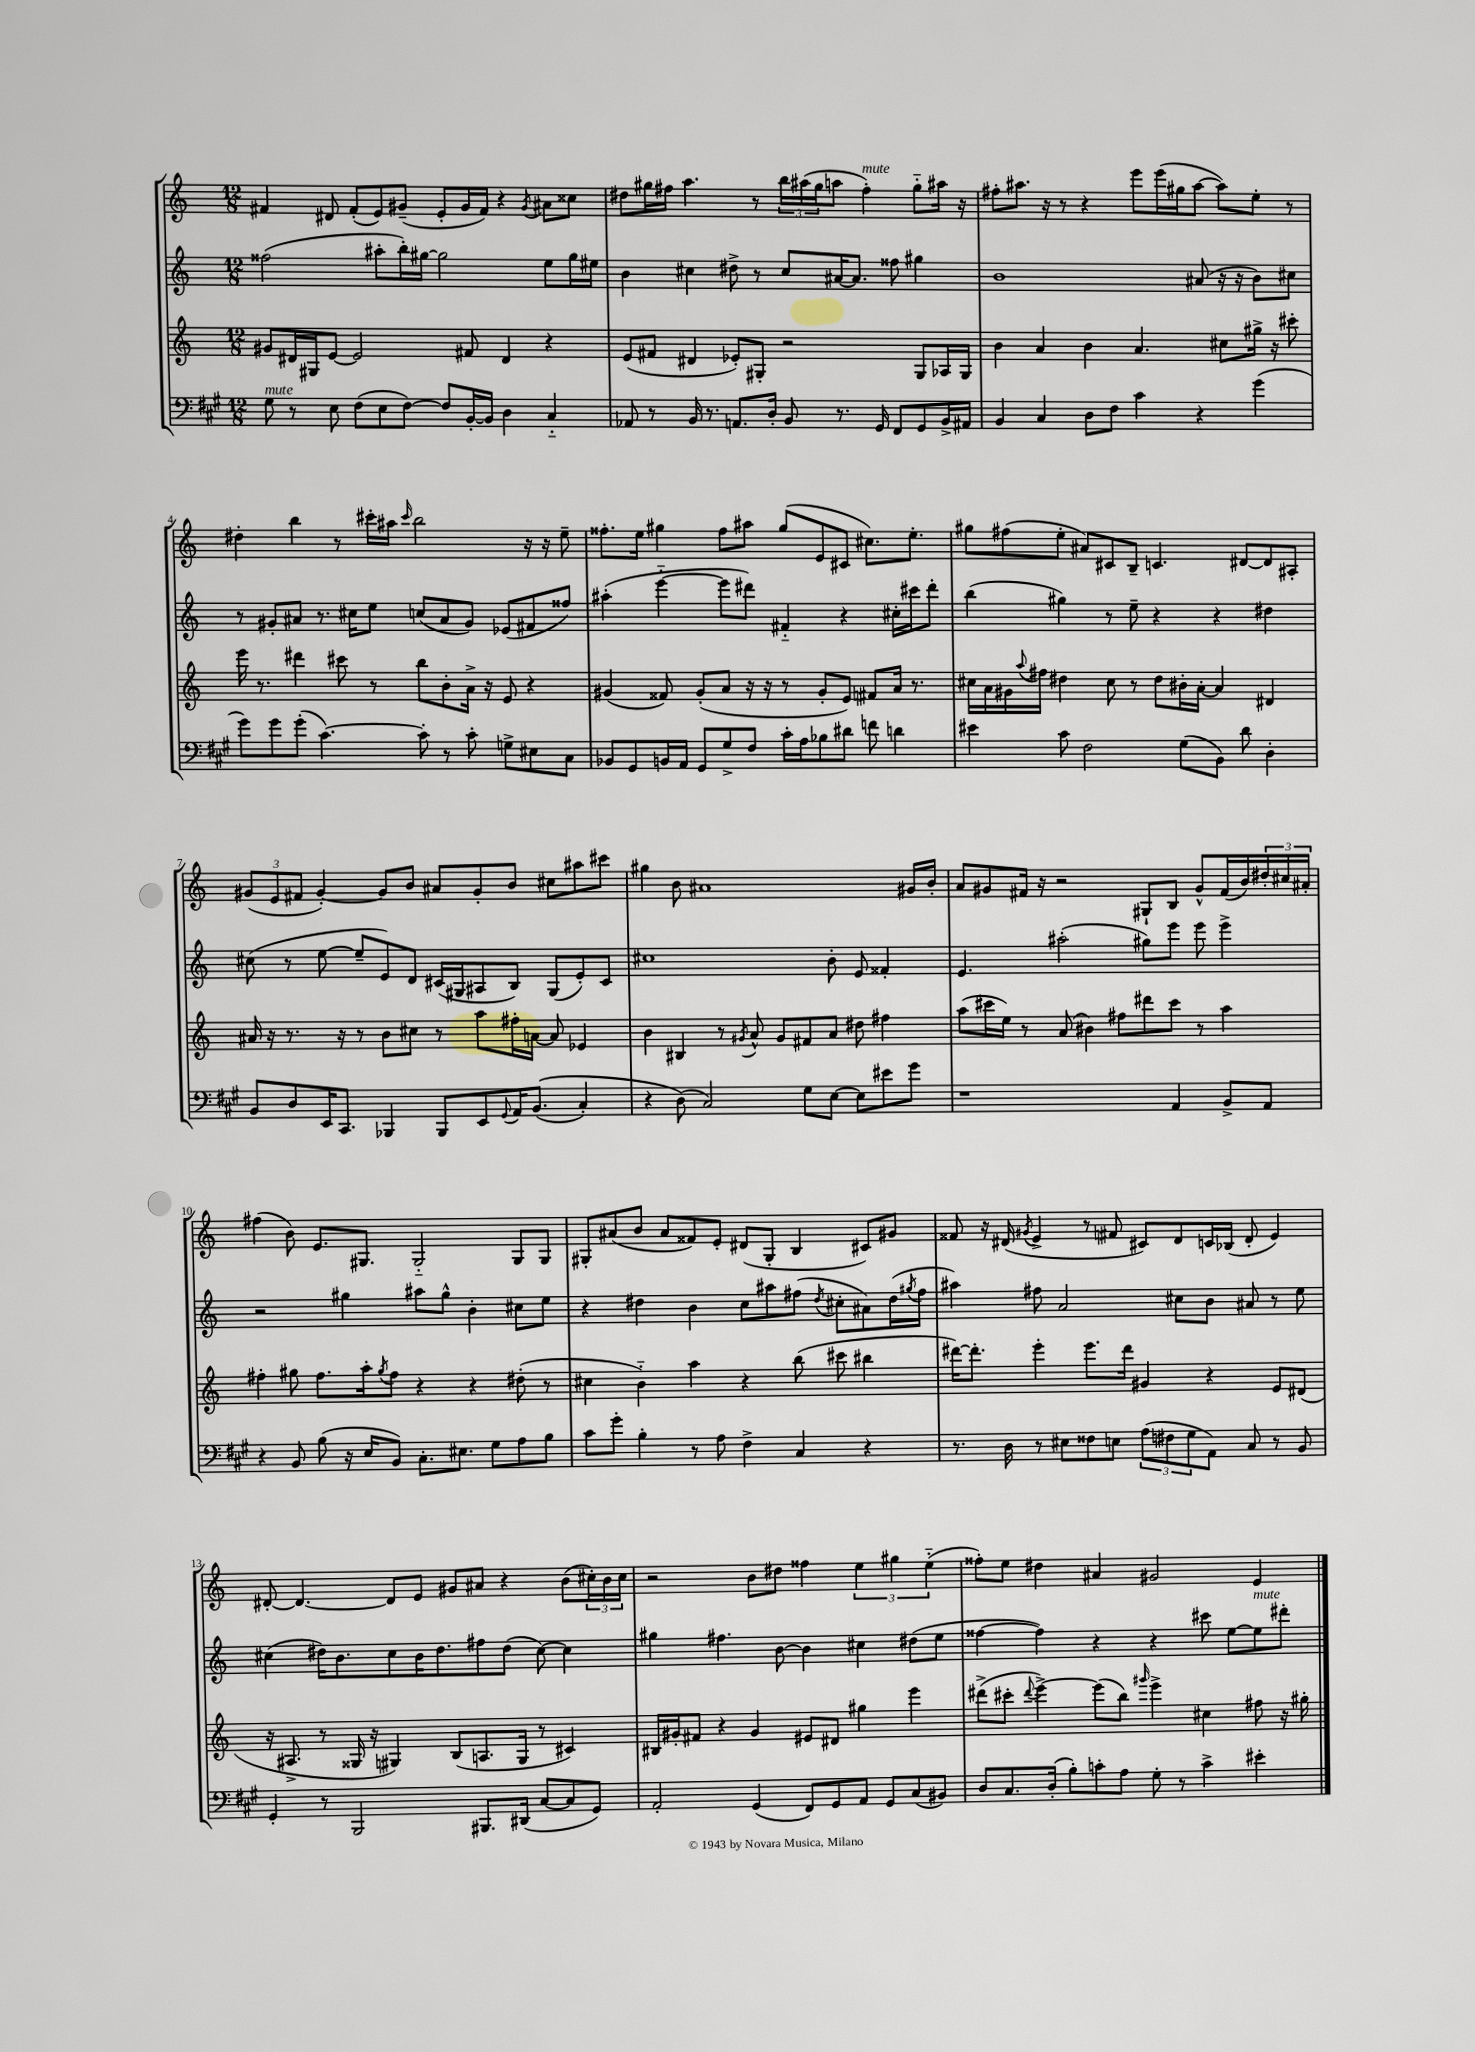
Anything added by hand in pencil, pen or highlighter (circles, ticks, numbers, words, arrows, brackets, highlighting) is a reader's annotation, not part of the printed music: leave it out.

**kern	**kern	**kern	**kern
*part4	*part3	*part2	*part1
*staff4	*staff3	*staff2	*staff1
*clefF4	*clefG2	*clefG2	*clefG2
*k[f#c#g#]	*k[]	*k[]	*k[]
*M12/8	*M12/8	*M12/8	*M12/8
=1	=1	=1	=1
!LO:TX:a:i:t=mute	!	!	!
8G#\	8g#X/L	(2ff##X\	4f#X/
8r	16d#X/L	.	.
.	16G#X/J	.	.
8E\	[8e/J	.	8d#X/
(8F#\L	2e/]	.	(8f#'/L
8E\	.	8aa#X'\L	8e/)
[8F#\J)	.	16bb'\L)	(8g#X~/J
.	.	[16gg#X\JJ	.
8F#/L]	.	2gg#\]	8e'/L
[16BB'/L	8f#X/	.	16g#/L
16BB/JJ]	.	.	16f#/JJ)
4D\	4d#/	.	4r
.	.	.	8qg#/
4C#/	4r	8ee\L	8a#X\L
.	.	16gg#\L	8cc##X\J
.	.	16ee#X\JJ	.
=2	=2	=2	=2
8AA-X/	(8e/L	4b\	8dd#X\L
8r	8f#X/J	.	16gg#X\L
.	.	.	16ff#X\JJ
16BB/	4d#X/	4cc#X\	4.aa\
8.r	.	.	.
8.AAn/L	8e-X'/L)	8dd#X^\	.
.	8G#X'/J	8r	8r
16D'/Jk	.	.	.
8BB/	2r	8cc#/L	24bb\LL
.	.	.	(24aa#X\
.	.	.	24gg#\J
8.r	.	[16a#X/K	8aan\J
.	.	8.a#/J]	.
!	!	!	!LO:TX:a:i:t=mute
.	.	.	4ff#'\)
16GG#/	.	.	.
8FF#/L	.	8ff##X\	.
8GG#/	8G#/L	4gg#X\	8gg#\L
16BB^/L	16A-X/L	.	16aa#X\Jk
16AA#X/JJ	16G#/JJ	.	16r
=3	=3	=3	=3
4BB/	4b\	1b	8ff#X'\L
.	.	.	8.aa#X\J
4C#/	4a/	.	.
.	.	.	16r
.	.	.	8r
8D\L	4b\	.	4r
8F#\J	.	.	.
4c#\	4.a/	.	8eee\L
.	.	.	(16eee\L
.	.	.	16gg#X\J
4r	.	(8a#X/	[8aa#\J
.	8cc#X\L	16r	8aa#\L])
.	.	16r	.
(4g#\	16gg#X^\Jk	8b\L)	8ee'\J
.	16r	.	.
.	8ccc#X'\	8cc#X\J	8r
!!LO:LB:g=z
=4	=4	=4	=4
8g#\L)	16eee\	8r	4dd#X'\
.	8.r	.	.
8g#\	.	8g#X'/L	.
(8g#'\J	4ddd#X\	8a#X/J	4bb\
[4.c#\)	.	8.r	.
.	8ccc#X\	.	8r
.	.	16cc#X\KL	.
.	8r	8ee\J	16ccc#X'\LL
.	.	.	16aa#X\JJ
.	.	.	16qqccc#/
8c#'\]	8bb\L	(8ccn/L	2bb\
8r	8b'\	8a#/	.
8c#'\	16a^\Jk	8g#/J)	.
.	16r	.	.
8Gn^\L	8e/	(8e-X/L	.
8E#X\	4r	8f#X/	16r
.	.	.	16r
8C#\J	.	8ff##X/J)	8ee~\
=5	=5	=5	=5
8BB-X/L	(4g#X/	(4aa#X'\	8.ff##X'\L
8GG#/	.	.	.
.	.	.	16ee\Jk
16BBn/L	8f##X/)	[4eee\	4gg#X\
16AA/JJ	.	.	.
8GG#/L	(8g#'/L	.	.
8G#^/	8a/J	8eee\L]	8ff##\L
8F#/J	16r	8ddd#X\J)	8aa#X\J
.	16r	.	.
16c#'\LL	8r	4f#X/	(8gg#/L
16A\J	.	.	.
8B-X\	8g#'/L	.	8e/
8d#X\J	8e/J)	4r	8c#X/J
8fn\	8f#X/L	.	8.cc#X\L)
4dn\	16a/Jk	16cc#X'\LL	.
.	8.r	16ccc#X\J	8.ee'\J
.	.	8ddd#'\J	.
=6	=6	=6	=6
4e#X\	16cc#X\LL	(4bb\	8gg#X\L
.	16a\	.	.
.	16g#X\	.	(8ff#X\
.	8qqaa/	.	.
.	16ff#X\JJ	.	.
8c#\	4dd#X\	4gg#X\)	8ee'\J
2F#\	.	.	8a#X/L)
.	8cc#\	8r	8c#X/
.	8r	8ee~\	8B~/J
.	8dd#\L	4r	4.cn/
(8G#\L	16b#X'\L	.	.
.	[16a'\JJ	.	.
8BB\J)	4a/]	4r	.
8d\	.	.	[8d#X/L
4D'\	4d#X/	4dd#X\	8d#/]
.	.	.	8A#X'/J
!!LO:LB:g=z
=7	=7	=7	=7
8BB/L	16a#X/	(8cc#X\	(12g#X/L
.	16r	.	.
.	.	.	12e/
8D/	8.r	8r	.
.	.	.	12f#X/J
16EE/K	.	[8ee\	[4g#'/)
8.CC#/J	16r	.	.
.	8r	8ee~/L]	.
4BBB-X/	8b\L	8e/)	8g#/L]
.	8cc#X\J	8d/J	8b/J
8BBB-/L	8r	(16c#X/LL	8a#X/L
.	.	16G#X/J	.
8EE/	8aa\L	8A#X/	8g#'/
8qqGG#/	.	.	.
16AA/K	16ff#X'\L	8B/J)	8b/J
((8.BB/J	[16an\JJ	.	.
.	8a/]	(8G#/L	8cc#X\L
4C#'/)	4e-X/	8e'/)	8aa#X\
.	.	8c#/J	8ccc#X\J
=8	=8	=8	=8
4r	4b\	1cc#X	4gg#X\
(8D\)	4B#X/	.	8b\
2C#/)	.	.	1a#X
.	8r	.	.
.	8qg#X/	.	.
.	8a^^/	.	.
.	8g#/L	.	.
8G#\L	8f#X/	.	.
[8E\J	8a/J	8b'\	.
8E\L]	8dd#X\	8e/	.
8e#X\	4ff#X\	4f##X'/	.
8g#\J	.	.	16g#X/LL
.	.	.	16b'/JJ
=9	=9	=9	=9
1r	(8aa\L	4.e/	8a/L
.	16ccc#X\L	.	8g#X/
.	16ee\JJ)	.	.
.	8r	.	16f#X/Jk
.	.	.	16r
.	(8a/	(2aa#X'\	2r
.	4b#X\)	.	.
.	8ff#X\L	.	.
.	8ddd#X\	8gg#X\L)	8G#X`/L
4AA/	8ccc#\J	8eee\J	8B/J
.	8r	8eee\	8g#^^/L
8BB^/L	4aa\	4eee^\	(16f#/L
.	.	.	16b/)
8AA/J	.	.	24dd#X'/
.	.	.	24cc#X/
.	.	.	24a#X'/JJ
!!LO:LB:g=z
=10	=10	=10	=10
4r	4ff#X'\	2r	(4ff#X\
8BB/	8gg#X\	.	8b\)
(8B\	8.ff#\L	.	8.e/L
16r	.	4gg#X\	.
16E/KL	16aa'\k	.	8.G#X/J
.	8qgg#/	.	.
8BB/J)	8ff#\J	.	.
8.C#'\L	4r	8aa#X\L	2G#/
.	.	8gg#^^\J	.
8.E#X\J	.	.	.
.	4r	4b'\	.
8G#\L	.	.	.
8A\	(8dd#X'\	8cc#X\L	8G#/L
8B\J	8r	8ee\J	8G#/J
=11	=11	=11	=11
8c#\L	4cc#X\	4r	8G#X'/L
8g#'\J	.	.	(8a#X/
4B'\	4b\)	4dd#X\	8b/J
.	.	.	8a#/L
8r	4aa\	4b\	8f##X/)
8A\	.	.	8e'/J
4F#^\	4r	8cc\L	(8d#X/L
.	.	8aa#X\	8G#'/J
4C#/	(8bb\	(8ff#X\J	4B/
.	.	8qdd#/	.
.	8ccc#X\	8cc#X'\L	.
4r	4bb#X\	8a#X\)	8c#X/L)
.	.	(16dd#\L	8g#X/J
.	.	8qgg#X/	.
.	.	16ff#\JJ	.
=12	=12	=12	=12
8.r	[16ddd#X\KL)	4aa#X\)	8f##X/
.	8.ddd#'\J]	.	.
.	.	.	16r
16D\	.	.	(16d#X/
.	.	.	8qg#X/
8r	4eee'\	8ff#X\	4e^/
8E#X\L	.	2a/	.
8F##X\	8.eee\L	.	8r
8En\J	.	.	8f#X/
.	16ddd#\Jk	.	.
(12A\L	4g#X/	.	8c#X/L)
12F#X\	.	.	.
.	.	8cc#X\L	8d#/
12G#\	.	.	.
8AA\J)	4r	8b\J	16cn/L
.	.	.	(16B-X/JJ
8C#/	.	8a#X/	8d#'/
8r	8e/L	8r	4e/)
8BB/	(8d#X/J	8ee\	.
!!LO:LB:g=z
=13	=13	=13	=13
4GG#'/	16r	(4cc#X\	[8d#X'/
.	8.A#X^/	.	.
.	.	.	4.d#/_
8r	8r	16dd#X\KL)	.
.	.	8.b\	.
2BBB/	16G##X/	.	.
.	16r	.	.
.	4G#X/)	8cc#\	8d#/L]
.	.	16b\K	8e/J
.	.	8.dd#\	.
.	(8B/L	.	8g#X/L
8.BBB#X/L	8.An/	8ff#X\	8a#X/J
.	.	(8dd#\J	4r
(16DD#X/Jk	16G#/Jk	.	.
[8C#/L	8r	[8cc#\)	.
8C#/]	4c#X/)	4cc#\]	(8b\L
8GG#/J)	.	.	24cc#X'\L)
.	.	.	24b\
.	.	.	24cc#\JJ
=14	=14	=14	=14
2AA'/	16B#X/LL	4gg#X\	2r
.	16g#X'/J	.	.
.	8f#X/J	.	.
.	4r	4.ff#X\	.
(4GG#/	4g#/	.	8b\L
.	.	[8b\	8dd#X\J
8FF#/L)	8e#X/L	4b\]	4ff##X\
8GG#/	8d#X/J	.	.
8AA/J	4gg#X\	4cc#X\	6ee\
8GG#/L	.	.	.
.	.	.	6gg#X\
(8C#/	4eee\	(8dd#X\L	.
.	.	.	(6ee\
8BB#X/J)	.	8ee\J	.
=15	=15	=15	=15
8D/L	(8ddd#X^\L	[4ff##X\	8ff##X'\L)
8.C#/	8ccc#X'\J	.	8ee\J
.	8qqddd#/	.	.
.	[4eee^\)	4ff##\])	4dd#X\
(16D'/Jk	.	.	.
8B'\L)	.	.	.
8cn'\	(8eee\L]	4r	4a#X/
8A\J	8bb\J)	.	.
.	16qqggg#X/	.	.
8G#'\	4eee^\	4r	2g#X/
8r	.	.	.
4c^\	4cc#X\	8ccc#X\	.
.	.	[8ee\L	.
!	!	!LO:TX:a:i:t=mute	!
4e#X'\	8ff#X\	8ee\]	4e/
.	16r	8ddd#X'\J	.
.	16gg#X'\	.	.
==	==	==	==
*-	*-	*-	*-
